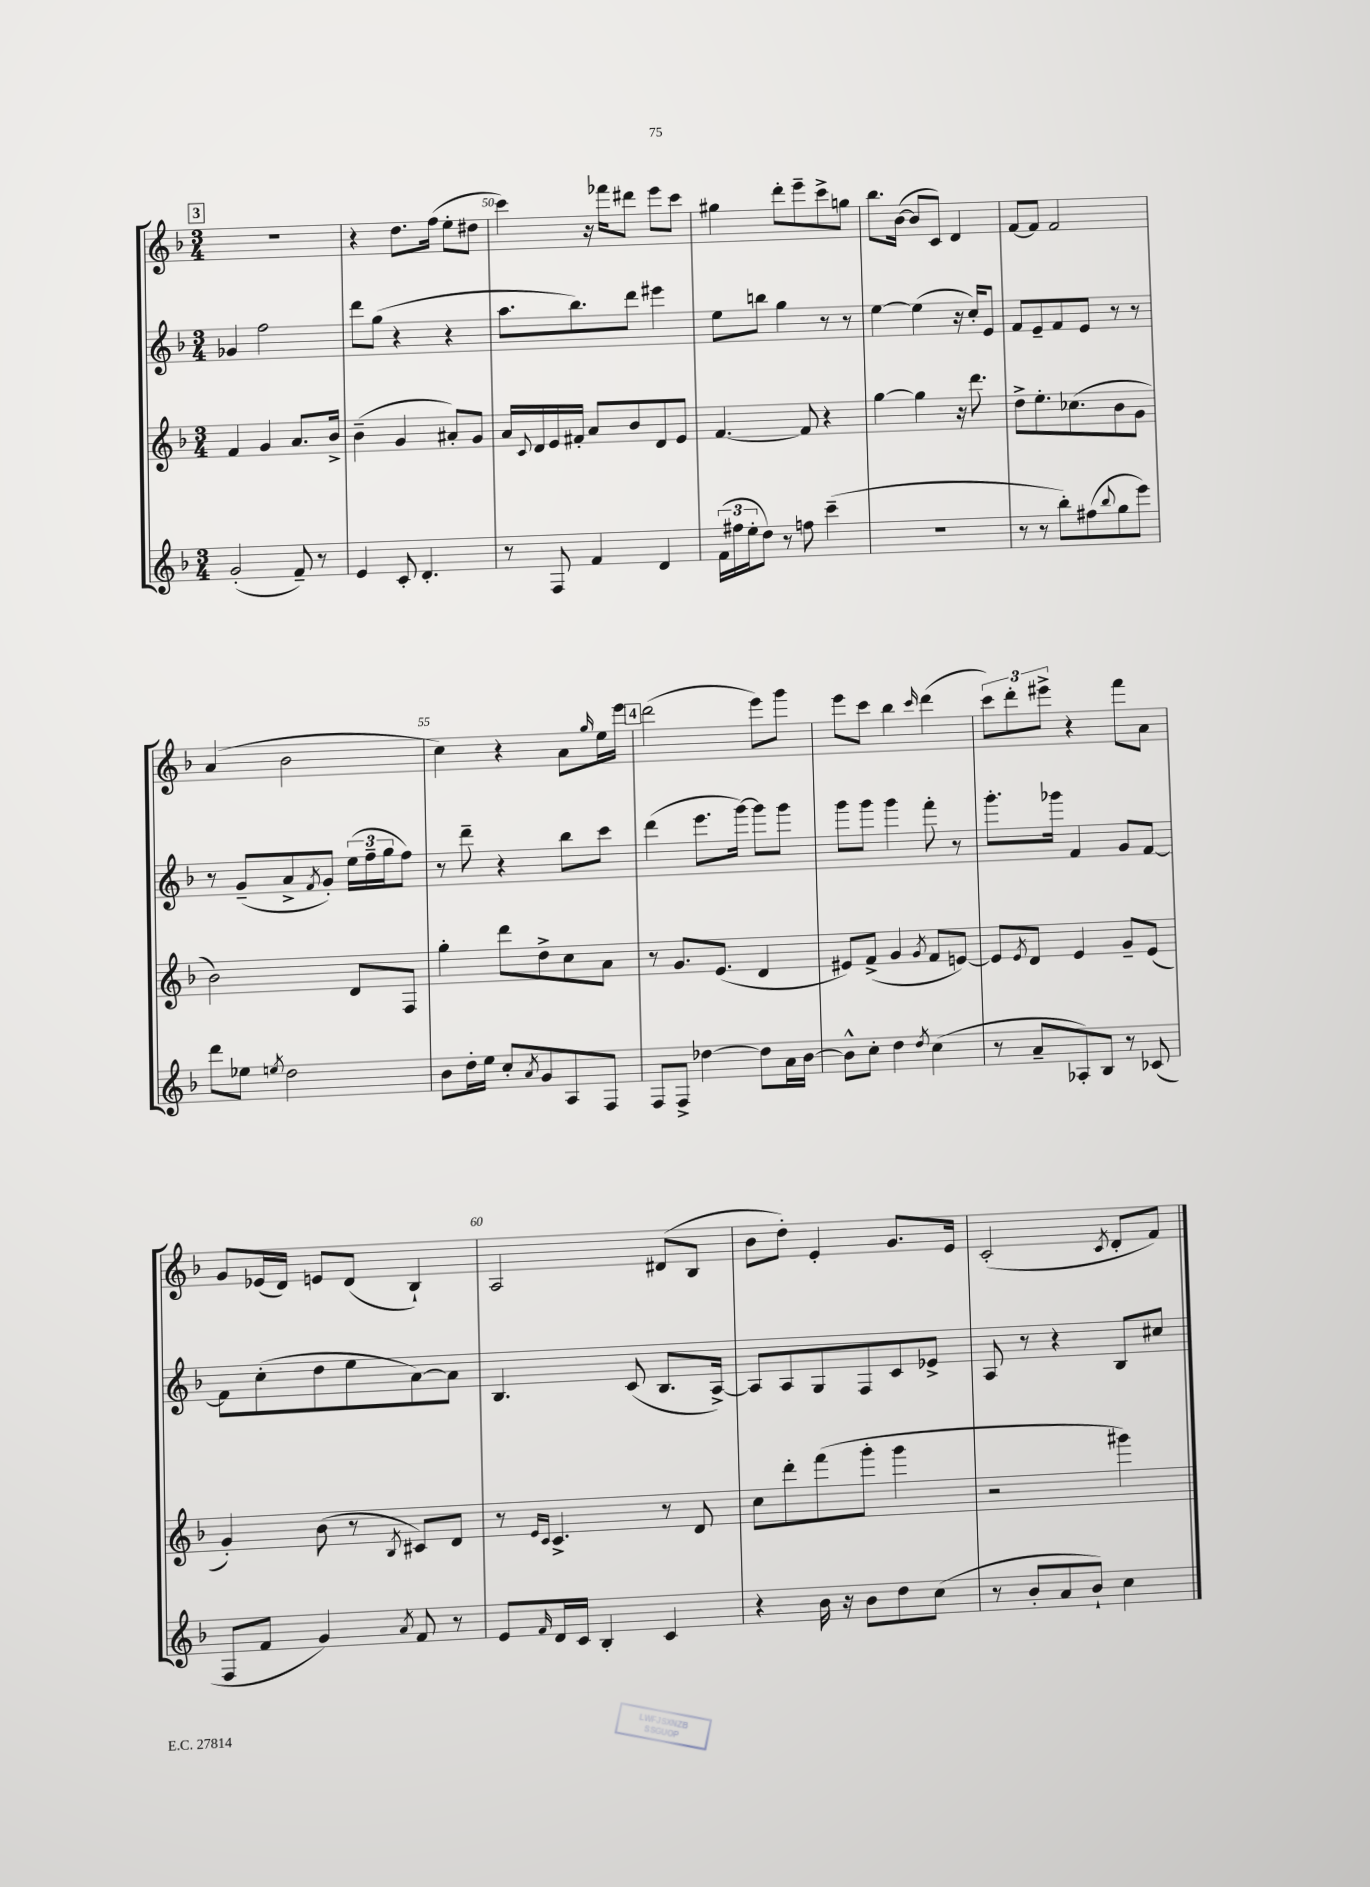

**kern	**kern	**kern	**kern
*staff4	*staff3	*staff2	*staff1
*clefG2	*clefG2	*clefG2	*clefG2
*k[b-]	*k[b-]	*k[b-]	*k[b-]
*M3/4	*M3/4	*M3/4	*M3/4
(2g'	4f	4g-	2.r
.	4g	2ff	.
8f~)	8.a	.	.
8r	.	.	.
.	16b-^	.	.
=	=	=	=
4e	(4b-~	8ddd	4r
.	.	(8gg	.
8c'	4g	4r	8.dd
4.d'	.	.	.
.	.	.	(16ff
.	8a#')	4r	8ee'
.	8g	.	8dd#
=	=	=	=
8r	16a	8.aa	4ccc)
.	8qqc	.	.
.	16d	.	.
8F	16e	.	.
.	16f#'	8.bb-)	.
4f	8a	.	16r
.	.	.	16fff-
.	8b-	8ddd	8ddd#
4d	8d	4eee#	8eee
.	8e	.	8ccc
=	=	=	=
(24f	[4.f	8ee	4gg#
24ff#	.	.	.
24ee'	.	.	.
8dd)	.	8bb	.
8r	.	4gg	8ddd'
8ff	8f]	.	8eee~
(4ccc~	4r	8r	8ccc^
.	.	8r	8gg
=	=	=	=
2.r	[4gg	[4ee	8.bb-
.	.	.	([16b-
.	4gg]	(4ee]	8b-]
.	.	.	8c)
.	16r	16r	4d
.	8.ddd	16cc')	.
.	.	8e	.
=	=	=	=
8r	8dd^	8f	[8f
8r	8.ee'	8e~	8f]
8bb-')	.	8f	2f
.	(8.cc-	.	.
(8ff#	.	8e	.
8qqbb-	.	.	.
8gg	8b-	8r	.
8eee)	8g	8r	.
=	=	=	=
8ddd	2b-)	8r	(4a
8ee-	.	(8g~	.
8qee	.	.	.
2dd	.	8a^	2b-
.	.	8qf	.
.	.	8g')	.
.	8d	(24ee	.
.	.	24ff~	.
.	.	24gg	.
.	8F	8ff)	.
=	=	=	=
8b-	4gg'	8r	4cc)
16dd'	.	8ddd~	.
16ee	.	.	.
8cc'	8ddd	4r	4r
8qa	.	.	.
8g	8dd^	.	.
8A	8cc	8bb-	8a
.	.	.	16qqgg
8F	8a	8ccc	16ee
.	.	.	16eee
=	=	=	=
8F	8r	(4ddd	(2ddd
8F^	8.g	.	.
[4dd-	.	8.eee	.
.	(8.e	.	.
.	.	[16ggg)	.
8dd-]	4d	8ggg]	8eee)
16a	.	8ggg	8ggg
[16b-	.	.	.
=	=	=	=
8b-^^]	8e#)	8ggg	8eee
8cc'	(8f^	8ggg	8ccc
4dd	4g	4ggg	4bb-
8qdd	8qg	.	16qqccc
(4cc	8f	8fff'	(4ddd
.	[8e)	8r	.
=	=	=	=
8r	8e]	8.ggg'	12ccc)
.	.	.	12ddd'
.	8qe	.	.
8a~	8d	.	.
.	.	.	12eee#^
.	.	16ggg-	.
8A-')	4e	4f	4r
8B-	.	.	.
8r	8g~	8g	8fff
(8c-	(8e	[8f	8a
=	=	=	=
8F	4g')	8f]	8g
8f	.	(8cc'	(16e-
.	.	.	16d)
4g)	(8b-	8dd	8e
.	8r	8ee	(8d
8qa	8qB-	.	.
8f	8c#)	[8a)	4B-`)
8r	8d	8a]	.
=	=	=	=
8e	8r	4.B-	2A
.	16qqe	.	.
16qqf	16qqc	.	.
16d	4.c^	.	.
16c	.	.	.
4B-'	.	.	.
.	.	(8c	.
4c	8r	8.B-	(8d#
.	8d	.	8B-
.	.	[16A^)	.
=	=	=	=
4r	8cc	8A]	8b-
.	8ddd'	8A	8dd')
16b-	(8fff	8G	4e'
16r	.	.	.
8b-	8ggg'	8F	.
8dd	4ggg	8c	8.g
(8cc	.	8e-^	.
.	.	.	16e
=	=	=	=
8r	2r	8A	(2c'
8b-'	.	8r	.
8a	.	4r	.
8b-`)	.	.	.
.	.	.	8qc
4cc	4ggg#)	8B-	8d'
.	.	8cc#	8f)
==	==	==	==
*-	*-	*-	*-
